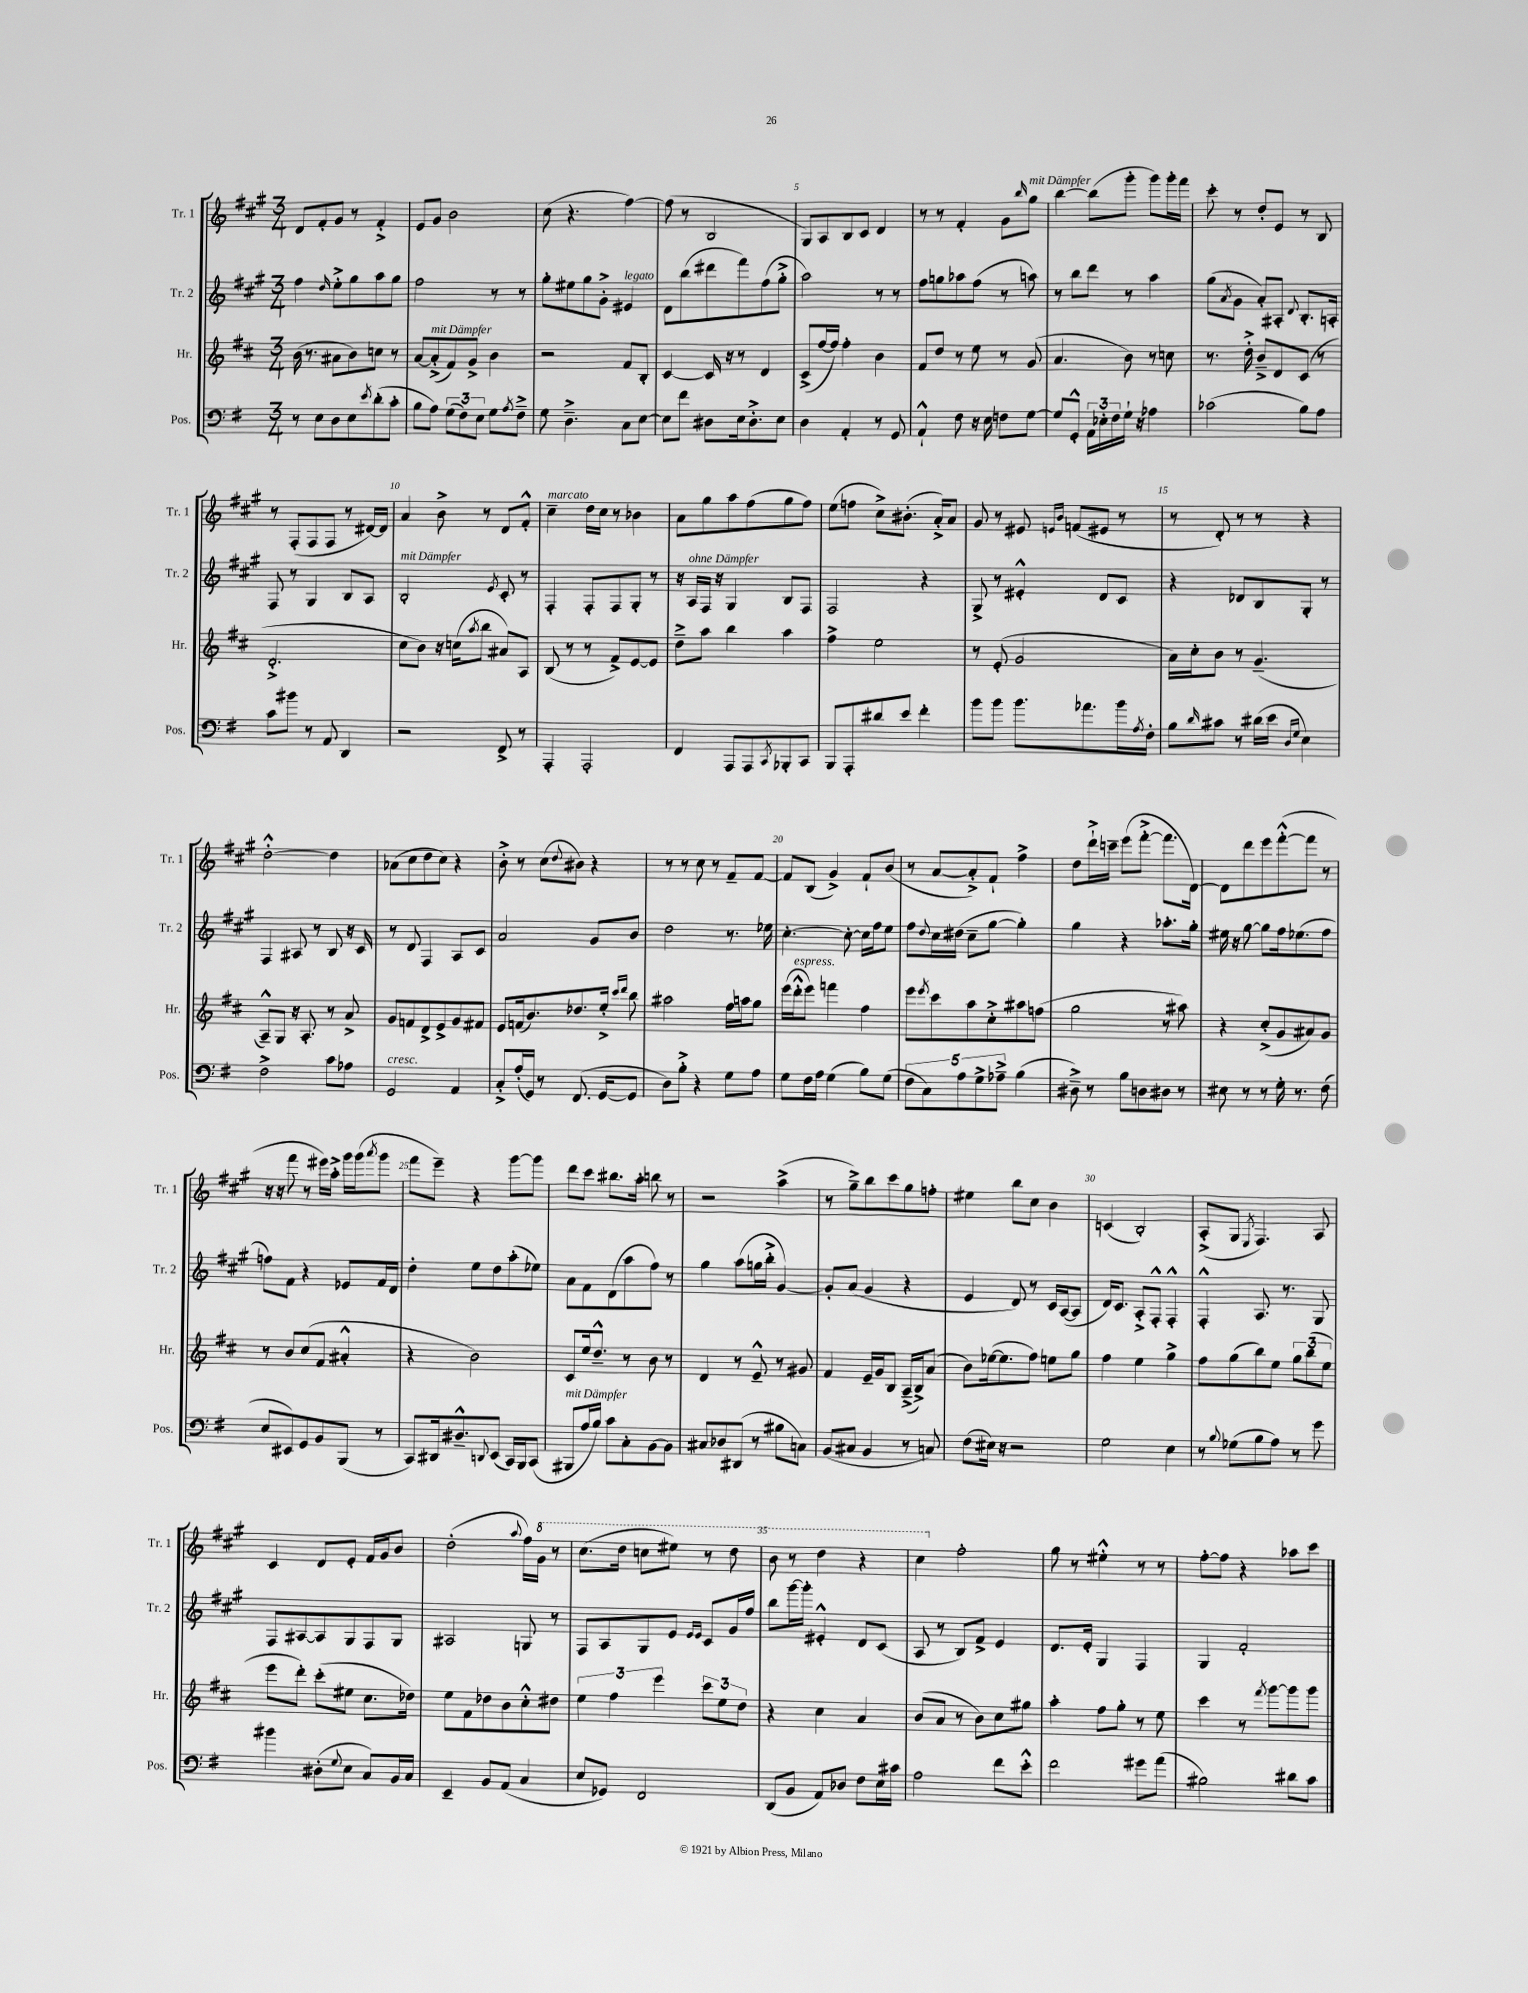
<<
\new StaffGroup <<
\new Staff = "s0" \with { instrumentName = "Tr. 1" shortInstrumentName = "Tr. 1" } {
    \clef treble \key a \major \numericTimeSignature \time 3/4
    d'8 fis'8-. gis'8 r8 fis'4-.-> |
    e'8 gis'8 b'2 |
    cis''8( r4. fis''4~) |
    fis''8( r8 b2 |
    gis8) a8 b8 cis'8 d'4 |
    r8 r8 fis'4-. gis'8 \grace { b''16 } gis''8^\markup { \italic "mit Dämpfer" } |
    b''4~ b''8( gis'''8-. gis'''8) gis'''16-. fis'''16 |
    cis'''8-. r8 d''8-. e'8 r8 b8 |
    r8 fis8-.( fis8 fis8 r8 dis'16~) dis'16 |
    a'4 b'8-> r8 d'8 fis'8-.-^ |
    cis''4--^\markup { \italic "marcato" } d''16 cis''16 r8 bes'4 |
    a'8 gis''8 a''8 fis''8( gis''8 fis''8) |
    e''8( f''8 cis''8->) bis'8.-.( a'16-.->) a'8 |
    gis'8 r8 eis'8 \grace { e'16 b'16 } f'8( eis'8 r8 |
    r8 d'8-.) r8 r8 r4 |
    d''2~-.-^ d''4 |
    aes'8( cis''8 d''8 cis''8) r4 |
    b'8-.-> r8 cis''8( \appoggiatura { d''8 } bis'8) r4 |
    r8 r8 cis''8 r8 fis'8-- fis'8~ |
    fis'8 b8( gis'4->) fis'8-! b'8( |
    r8 a'8~ a'8-.->) fis'8-! fis''4-> |
    d''8 d'''16-!-> c'''16-- e'''8( fis'''8~-.-> fis'''8. d'16~) |
    d'8 d'''8 e'''8 fis'''8~-.-^( fis'''8 r8 |
    r16 r16 fis'''8 r8 eis'''16) a''16-.-> gis'''16 gis'''16( \acciaccatura { a'''8 } gis'''8 |
    fis'''8 e'''8--) r4 gis'''8~ gis'''8 |
    d'''8 cis'''8 bis''8. a''16-. b''8 r8 |
    r2 a''4->( |
    r8 gis''8--->) b''8 cis'''8 gis''8 f''8-. |
    eis''4 b''8 cis''8 b'4 |
    c'4( b2-.) |
    a8-.->( gis8 \acciaccatura { e8 } fis4.) a8 |
    cis'4 d'8 e'8-. fis'16 gis'16 b'8 |
    d''2-.( \appoggiatura { a''8 } fis''16) \ottava #1 gis''16 r8 |
    cis'''8.( d'''16 c'''8 eis'''8) r8 d'''8 |
    b''8 r8 d'''4 r4 |
    cis'''4 \ottava #0 fis''2-. |
    gis''8 r8 eis''4-.-^ r8 r8 |
    fis''8~-. fis''8 r4 aes''8 cis'''8 \bar "|." |
}
\new Staff = "s1" \with { instrumentName = "Tr. 2" shortInstrumentName = "Tr. 2" } {
    \clef treble \key a \major \numericTimeSignature \time 3/4
    fis''4 \grace { d''16 } e''8-.-> gis''8 a''8 gis''8 |
    fis''2 r8 r8 |
    gis''8-. eis''8 gis''8 gis'8-.-> eis'4^\markup { \italic "legato" } |
    d'8 b''8( dis'''8 fis'''8) fis''8( gis''8-.-> |
    a''2) r8 r8 |
    fis''8 g''8 aes''8 fis''8( r8 a''8) |
    r8 b''8 d'''8 r8 a''4 |
    gis''8( \acciaccatura { a'8 } gis'8 a'8-.) ais8-. \appoggiatura { d'8 } b8.-. a16-. |
    fis8 r8 gis4 b8 a8 |
    b2-.^\markup { \italic "mit Dämpfer" } \acciaccatura { e'8 } cis'8-. r8 |
    fis4-. fis8-. fis8 gis8-. r8 |
    r16 a16^\markup { \italic "ohne Dämpfer" } fis16 r16 gis4 b8 fis8 |
    fis2 r4 |
    gis8-> r8 eis'4-.-^ d'8 cis'8 |
    r4 des'8 b8 gis8-. r8 |
    fis4 ais8 r8 b8 r16 cis'16 |
    r8 d'8 fis4 a8 cis'8 |
    a'2 gis'8 b'8 |
    d''2 r8. ees''16 |
    cis''4.~-. cis''8~-. cis''16 fis''16 e''8 |
    fis''8 \appoggiatura { d''8 } cis''16 dis''16( cis''8-- gis''8~ gis''4-.) |
    gis''4 r4 aes''8.-. gis''16-. |
    eis''16 r16 gis''8~ gis''8 fis''16 ees''8.( fis''8 |
    f''8) fis'8 r4 ees'8 fis'16 d'16 |
    d''4-. e''8 d''8 a''8-.( ees''8) |
    a'8 fis'8 d'8( a''8 fis''8) r8 |
    gis''4 a''8( g''16 b''16-.-> gis'4~) |
    gis'8-. a'8( gis'4 r4 |
    e'4 d'8) r8 cis'16 a16~( a8 |
    d'16) cis'8. a8-.-> fis8-.-^ fis4-.-^ |
    fis4-.-^ a8. r8. gis8 |
    fis8 ais8~ ais8 gis8 fis8 gis8 |
    ais2 g8 r8 |
    fis8 a8 gis8 e'8 \grace { e'16 e'16 } cis'8 gis'16 fis''16 |
    b''8 gis'''16~ gis'''16-. eis'4-.-^ d'8 cis'8( |
    a8 r8 b8) fis'8-> e'4 |
    d'8. e'16-. gis4 fis4 |
    gis4 fis'2-. \bar "|." |
}
\new Staff = "s2" \with { instrumentName = "Hr." shortInstrumentName = "Hr." } {
    \clef treble \key d \major \numericTimeSignature \time 3/4
    b'16( r8. ais'8 b'8) c''8 r8 |
    a'8~ a'8-.->^\markup { \italic "mit Dämpfer" }( fis'8) g'8-> b'4 |
    r2 fis'8 b8-. |
    cis'4~ cis'16 r16 r8 d'4 |
    cis'8->( fis''16~ fis''16) fis''4-. b'4 |
    fis'8 d''8 r8 e''8 r8 g'8( |
    a'4. b'8) r8 c''8 |
    r8. d''16-.-> b'8---> d'8 cis'8( r8 |
    d'2.-.-> |
    cis''8 b'8) r16 c''16( \acciaccatura { a''8 } b''8 ais'8) a8 |
    b8( r8 r8 fis'8->) e'8~ e'8 |
    d''8---> a''8 b''4 a''4 |
    fis''4-> e''2 |
    r8 e'8-.( g'2 |
    a'16) cis''16-. b'8 r8 g'4.--( |
    a8---^) g8 r16 a8.-. r8 a'8-> |
    g'8 f'8 d'8-> e'8-> g'8 fis'8 |
    e'8 f'16( b'8.) des''8. e''16-.-> \grace { cis'''16 d'''16 } b''8 |
    ais''2 fis''16 a''16 g''8 |
    e'''16( d'''16-.-^^\markup { \italic "espress." } e'''8) f'''4 fis''4 |
    e'''8 \acciaccatura { e'''8 } cis'''8 a''8 cis''8-.-> ais''8 f''8( |
    g''2 r8 ais''8) |
    r4 cis''8-.->( g'8 ais'8) g'8 |
    r8 b'8 cis''8( fis'8 ais'4-.-^ |
    r4 b'2) |
    cis'8 e''16 d''8.---^ r8 b'8 r8 |
    d'4 r8 e'8---^ r8 gis'8 |
    fis'4 e'16-- g'16 b8 a16--->( b16->) a'8( |
    b'8) ees''16~( ees''8. fis''8) e''8 g''8 |
    fis''4 e''4 g''4-> |
    fis''8 g''8( b''8) e''8 \tuplet 3/2 { g''8 b''8( e''8 } |
    e'''8 d'''8-.) cis'''8-.( eis''8 cis''8. des''16) |
    e''8 fis'8 des''8 b'8 cis''8-.-^ dis''8 |
    \tuplet 3/2 { e''4 fis''4 e'''4 } \tuplet 3/2 { cis'''8 e''8 d''8 } |
    r4 cis''4 a'4 |
    b'8( a'8 r8 b'8) cis''8 gis''8 |
    a''4-. fis''8 g''8-. r8 e''8 |
    cis'''4 r8 \acciaccatura { fis'''8 } g'''8~ g'''8 g'''8 \bar "|." |
}
\new Staff = "s3" \with { instrumentName = "Pos." shortInstrumentName = "Pos." } {
    \clef bass \key g \major \numericTimeSignature \time 3/4
    r8 e8 d8 e8 \acciaccatura { e'8 } d'8-.( c'8-. |
    b8 a8) \tuplet 3/2 { g8( fis8) e8 } g8 \acciaccatura { a8 } fis8---> |
    g8 d4.---> c8 e8~ |
    e8 fis'8 dis8 e16 dis8.-.-> e8 |
    d4 a,4-. r8 g,8 |
    a,4-!-^ fis8 r16 e16 f8 g8~ |
    g8 g,8-.-^ \tuplet 3/2 { a,16 ees16-. fis16 } g16-! r16 aes4 |
    ces'2( b8) a8 |
    c'8 bis'8 r8 a,8 d,4 |
    r2 fis,8-> r8 |
    a,,4-. a,,2-. |
    fis,4 a,,8 a,,8 \acciaccatura { c,8 } bes,,8-. c,8 |
    b,,8 a,,8-. dis'8 e'8 fis'4-. |
    b'8 b'8 b'8. aes'8. b'16 \acciaccatura { a8 } fis16-. |
    b8 \grace { d'16 } cis'8 r8 dis'16( e'16 \grace { d16 g16 } e4) |
    fis2-> c'8 aes8 |
    g,2^\markup { \italic "cresc." } a,4 |
    c8-.-> a16-.( g,16) r8 fis,8.( g,16~ g,8 |
    d8) b8-.-> r4 g8 a8 |
    g8 fis16 a16 g4( b8) g8( |
    \tuplet 5/4 { fis8 c8) a8 g8-> aes8---> } b4( |
    dis8--->) r8 b8 d8 dis8 r8 |
    eis8 r8 r8 g16-. r8. fis8( |
    e8 eis,8) g,8 b,8 b,,8( r8 |
    c,8) dis,16 dis8.---^ \appoggiatura { d,8 } e,8( c,16) b,,16 c,8( |
    bis,,8^\markup { \italic "mit Dämpfer" } a16 b16) c'8 c8-. b,8~ b,8 |
    cis8 des8 dis,8( r8 bis8 c8) |
    b,8( cis8 b,4 r8 c8) |
    fis8( eis16) r16 r2 |
    g2 e4 |
    r8 \appoggiatura { b8 } ges8( b8 a8) r8 g'8 |
    bis'4 dis8-.( \appoggiatura { g8 } e8 c8) b,16 c16 |
    e,4-- b,8 a,8( c4 |
    e8 ges,8) fis,2 |
    d,8( b,8 a,8) des8 fis8 e16 cis'16 |
    a2 fis'8 e'8-.-^ |
    fis'2 gis'8 a'8( |
    bis2) dis'8 c'8 \bar "|." |
}
>>
>>
\layout { \context { \Score \override BarNumber.break-visibility = ##(#f #t #t) barNumberVisibility = #(every-nth-bar-number-visible 5) } }
